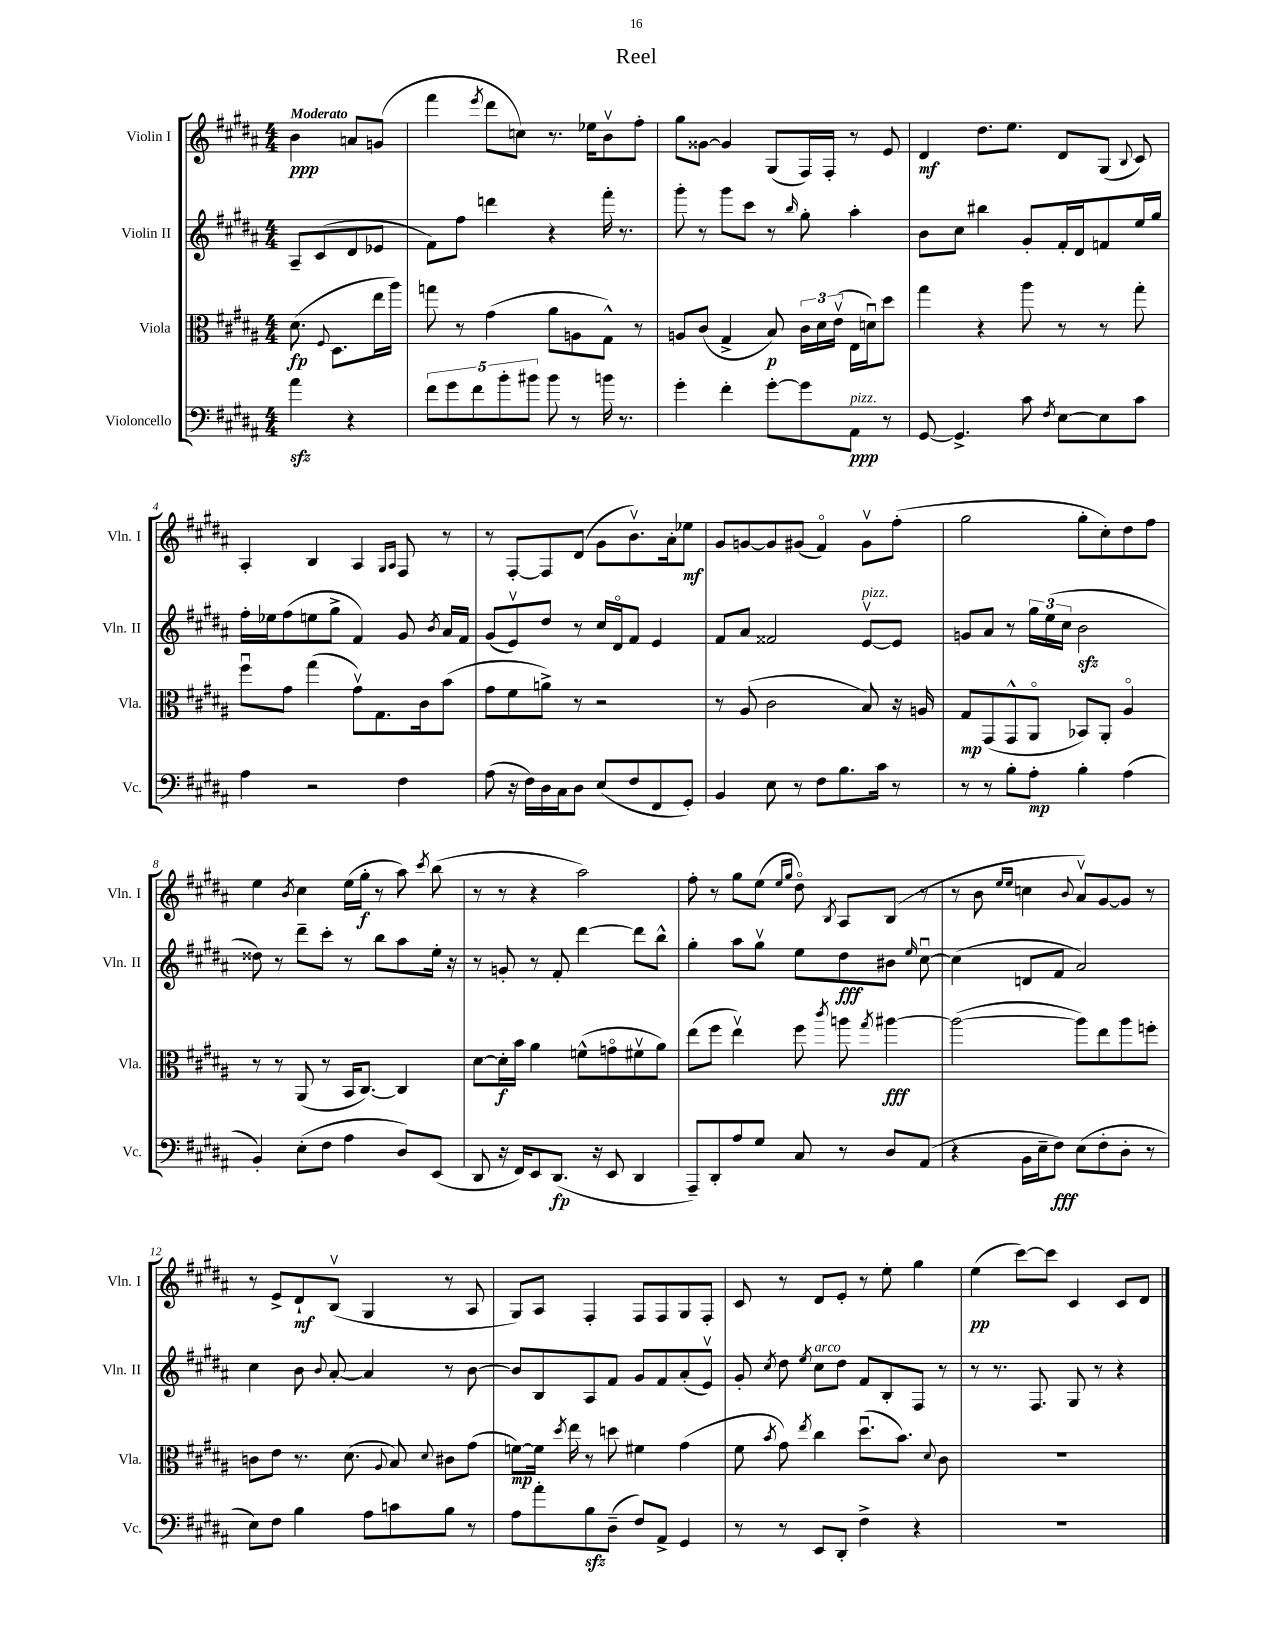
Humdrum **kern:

**kern	**kern	**kern	**kern
*staff4	*staff3	*staff2	*staff1
*clefF4	*clefC3	*clefG2	*clefG2
*k[f#c#g#d#a#]	*k[f#c#g#d#a#]	*k[f#c#g#d#a#]	*k[f#c#g#d#a#]
*M4/4	*M4/4	*M4/4	*M4/4
4a#	(8.d#	8A#~	4b
.	.	(8c#	.
.	8qqF#	.	.
.	8.D#	.	.
4r	.	8d#	8a
.	16ee	8e-	(8g
.	16aa#)	.	.
=	=	=	=
10f#	8gg	8f#)	4fff#
10g#	.	.	.
.	8r	8ff#	.
10f#	.	.	.
.	.	.	8qeee
.	(4g#	4ddd	8ddd#
10b'	.	.	.
.	.	.	8cc)
10b#	.	.	.
8b#	8a#	4r	8.r
8r	8A	.	.
.	.	.	16ee-
16b	8G#^^)	16fff#'	8bv
8.r	.	8.r	.
.	8r	.	8ff#'
=	=	=	=
4g#'	8A	8ggg#'	8gg#
.	(8c#	8r	[8g##
4f#'	4G#^	8ggg#	4g##]
.	.	8ccc#	.
[8g#'	8B)	8r	(8G#
.	.	16qqbb	.
8g#]	24c#	8gg#'	16F#)
.	24d#	.	.
.	.	.	16F#'
.	(24ev	.	.
8AA#	16E	4aa#'	8r
.	16du)	.	.
8r	8dd#	.	8e
=	=	=	=
[8GG#	4gg#	8b	4d#
4.GG#^]	.	8cc#	.
.	4r	4bb#	8.dd#
.	.	.	8.ee
8c#	8aa#	8g#'	.
8qF#	.	.	.
[8E	8r	16f#'	8d#
.	.	16d#	.
8E]	8r	8f	(8G#
.	.	.	8qqB
8c#	8gg#'	16ee	8c#)
.	.	16gg#	.
=	=	=	=
4A#	8ff#u	16ff#'	4A#'
.	.	16ee-	.
.	8g#	(8ff#	.
2r	(4gg#	8ee	4B
.	.	8gg#^	.
.	8g#v)	4f#)	4A#
.	8.G#	.	.
.	.	.	16qqG#
.	.	.	16qqA#
4F#	.	8g#	8F#
.	16c#	.	.
.	.	8qb	.
.	(8b	16a#	8r
.	.	16f#	.
=	=	=	=
(8A#	8g#	(8g#	8r
16r	8f#	8ev)	[8F#'
16F#)	.	.	.
16D#	8a^)	8dd#	8F#]
16C#	.	.	.
8D#	8r	8r	(8d#
(8E	2r	16cc#	8g#
.	.	16d#o	.
8F#	.	8f#	8.bv)
8FF#	.	4e	.
.	.	.	16a#'
8GG#')	.	.	8ee-
=	=	=	=
4BB	8r	8f#	8g#
.	(8A#	8a#	[8g
8E	2c#	2f##	8g]
8r	.	.	(8g#
8F#	.	.	4f#o)
8.B	.	.	.
.	8B)	[8ev	8g#v
16c#	.	.	.
8r	16r	8e]	(8ff#'
.	16A	.	.
=	=	=	=
8r	8G#	8g	2gg#
8r	(8GG#	8a#	.
8B'	8GG#^^	8r	.
8A#'	8AA#o	24gg#	.
.	.	(24ee	.
.	.	24cc#	.
4B'	8BB-)	2b	8gg#'
.	8AA#'	.	8cc#')
(4A#	4A#o	.	8dd#
.	.	.	8ff#
=	=	=	=
4BB')	8r	8dd##)	4ee
.	8r	8r	.
.	.	.	8qb
(8E'	(8AA#	8ddd#~	4cc#
8F#	8r	8ccc#'	.
4A#	16BB	8r	(16ee
.	[8.C#)	.	16gg#'
.	.	8bb	8r
8D#)	4C#]	8aa#	8aa#)
.	.	.	8qccc#
(8EE	.	16ee'	(8bb
.	.	16r	.
=	=	=	=
8DD#	[8d#	8r	8r
16r	16d#']	8g'	8r
16FF#)	16b	.	.
8EE	4a#	8r	4r
(8.DD#	.	8f#'	.
.	(8f^^	[4ddd#	2aa#)
16r	.	.	.
8EE	8go	.	.
4DD#	8f#v	8ddd#]	.
.	8a#)	8bb^^	.
=	=	=	=
8AAA#~)	(8ee	4gg#'	8ff#'
8DD#'	8ff#	.	8r
8A#	4eev)	8aa#	8gg#
8G#	.	8gg#v	(8ee
.	.	.	16qqee
.	.	.	16qqgg#
8C#	8ff#	8ee	8dd#o)
.	8qccc#	.	8qB
8r	8aa	8dd#	8A#
.	8qgg#	.	.
8D#	[4aa#	8b#	(8B
.	.	16qqee	.
(8AA#	.	[8cc#u	8r
=	=	=	=
4r	(2aa#_	(4cc#]	8r
.	.	.	8b
.	.	.	16qqee
.	.	.	16qqee
16BB	.	8d	4cc
16E~	.	.	.
8F#)	.	8f#	.
.	.	.	8qqb
(8E	8aa#])	2a#)	8a#v)
8F#'	8ee	.	[8g#
8D#'	8aa#	.	8g#]
8r	8ff'	.	8r
=	=	=	=
8E)	8c	4cc#	8r
8F#	8e	.	8e^
4B	8.r	8b	8d#`
.	.	8qqb	.
.	.	[8a#'	(8Bv
.	(8.d#	.	.
8A#	.	4a#]	4G#
.	8qqA#	.	.
8c	8B)	.	.
.	8qqd#	.	.
8B	8c#	8r	8r
8r	(8g#	[8b	8A#
=	=	=	=
8A#	[8f)	8b]	8G#)
8a#'	16f]	8B	8A#
.	8qdd#	.	.
.	16ee	.	.
8B	8r	8A#	4F#'
(8D#~	8dd	8f#	.
8F#)	4f#	8g#	8F#
8AA#^	.	8f#	8F#
4GG#	(4g#	(8a#'	8G#
.	.	8ev)	8F#'
=	=	=	=
8r	8f#	8g#'	8c#
.	8qb	8qcc#	.
8r	8g#)	8dd#	8r
.	8qee	8qee	.
8EE	4cc#	8cc#	8d#
8DD#'	.	8dd#	8e'
4F#^	(8.dd#u	8f#	8r
.	.	8B'	8ee'
.	8.b)	.	.
4r	.	8F#	4gg#
.	8qqd#	.	.
.	8c#	8r	.
=	=	=	=
1r	1r	8r	(4ee
.	.	8.r	.
.	.	.	[8ccc#)
.	.	8.F#	.
.	.	.	8ccc#]
.	.	8G#	4c#
.	.	8r	.
.	.	4r	8c#
.	.	.	8d#
==	==	==	==
*-	*-	*-	*-
